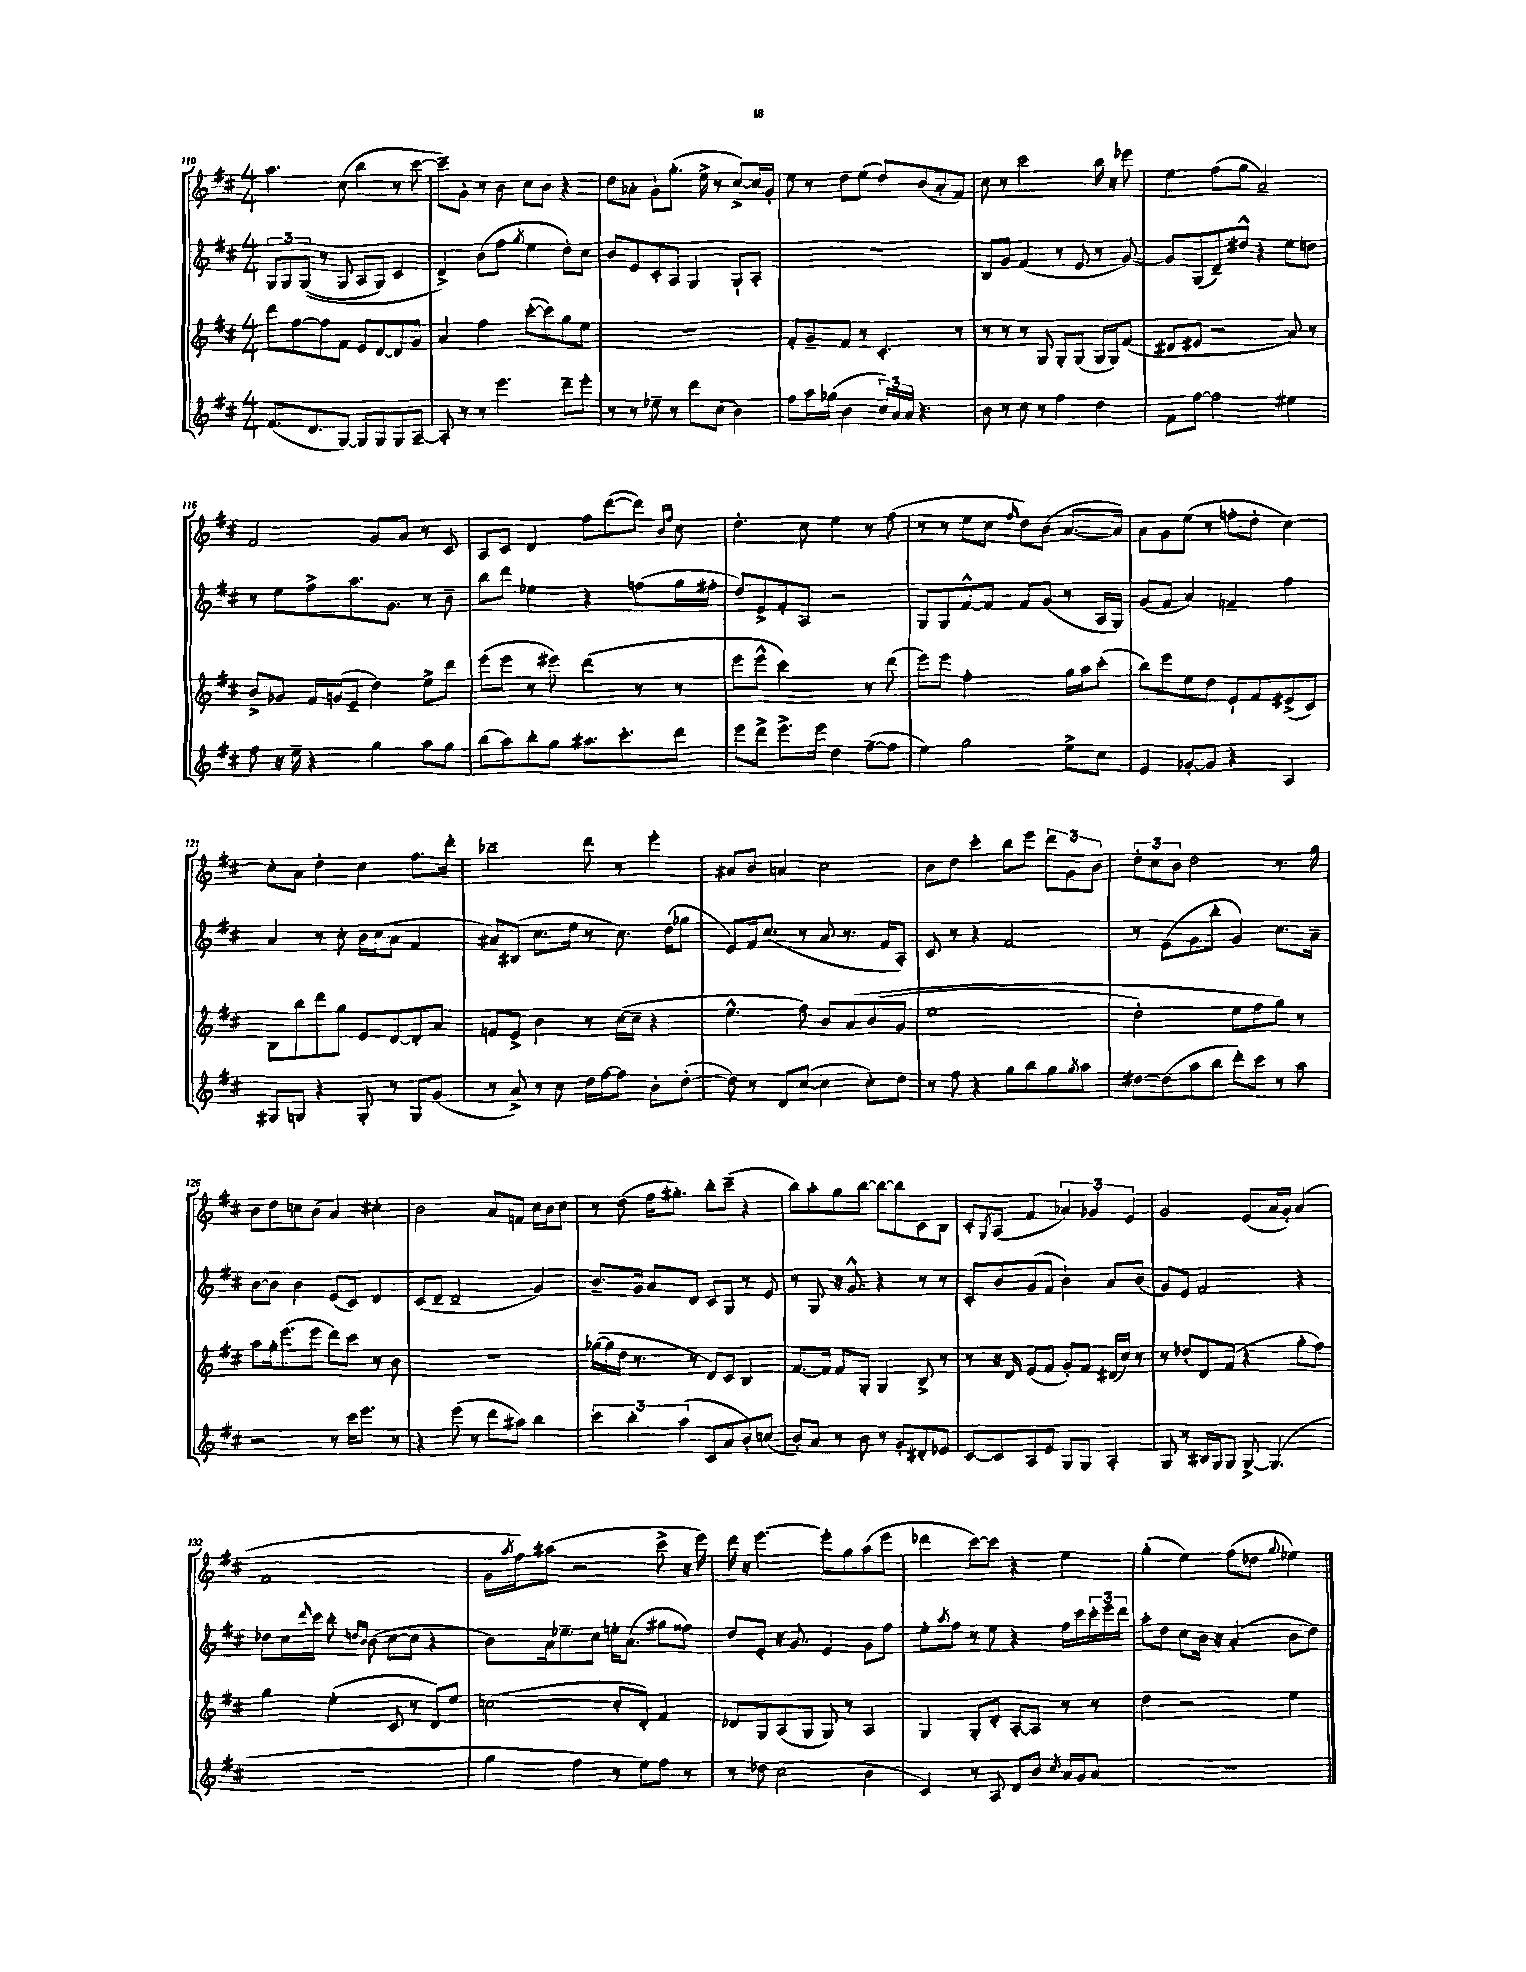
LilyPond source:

<<
\new StaffGroup <<
\new Staff = "s0" {
    \clef treble \key d \major \numericTimeSignature \time 4/4
    a''4. cis''8( b''4 r8 cis'''8~ |
    cis'''8--) g'8-. r8 b'8 cis''8 b'8 r4 |
    d''8 aes'8-. g'8-! g''8.-.( e''16-> r8 cis''8~->) cis''16 g'16-. |
    e''8 r8 d''8 e''8( d''8) b'8( a'8-. fis'8) |
    cis''8 r8 cis'''2 b''16 r16 ees'''8 |
    e''4 fis''8( g''8 a'2--) |
    fis'2 g'8 a'8 r8 cis'8 |
    a8 cis'8 d'4 fis''8 d'''8~( d'''8) \grace { b'16 fis''16 } cis''8 |
    d''4.-. cis''8 e''4 r8 fis''8( |
    r8 r8 e''8 cis''8 \grace { fis''16 } d''8) b'8( a'8.~ a'16) |
    a'8 g'8 e''8( r8 f''8-. d''8-. cis''4~) |
    cis''8-. a'8 d''4-. cis''4 fis''8. d'''16-. |
    bes''2-- d'''8 r8 e'''4-. |
    ais'8 b'8 a'4 cis''2 |
    b'8 d''8 cis'''4-. b''8 e'''8 \tuplet 3/2 { d'''8 g'8 b'8 } |
    \tuplet 3/2 { d''8-. cis''8 b'8 } d''2 r8. g''16 |
    b'8 d''8 c''8 b'8( a'4) cis''4-. |
    b'2 a'8 f'8 cis''16 b'16 cis''8 |
    r8 d''8( fis''16 gis''8.-.) b''8-. cis'''8--( r4 |
    b''8) a''8-. g''8 b''8~ b''8~ b''8 cis'8 b8 |
    cis'8-. \acciaccatura { g8 } a8( fis'4 \tuplet 3/2 { aes'4) ges'4 e'4 } |
    g'2 e'8( a'16 g'16-.) a'4( |
    fis'1 |
    g'16 \acciaccatura { a''8 } fis''16) ais''8( r2 cis'''8-> r16 e'''16) |
    d'''16 r16 e'''4.~ e'''8-. g''8 a''8( e'''8 |
    des'''4 cis'''8~) cis'''8 r4 e''4 |
    g''4-.( e''4) fis''8( des''8 \appoggiatura { g''8 } ees''4) \bar "|." |
}
\new Staff = "s1" {
    \clef treble \key d \major \numericTimeSignature \time 4/4
    \tuplet 3/2 { g8 g8 g8(\( } r8 g8 a8 g8) cis'4 |
    d'4->\) b'8( fis''8 \acciaccatura { g''8 } e''4 d''8-.) cis''8 |
    b'8 e'8 cis'8-. a8 g4 g8-! a8-. |
    R1 |
    b8 g'8 fis'4( r8 e'8 r8 g'8~) |
    g'8 g8( d'8--) dis''8-^ r4 e''8 d''8 |
    r8 e''8 fis''8-> a''8. g'8. r8 b'8-- |
    b''8 d'''8 ees''4 r4 f''8( g''16 fis''16-. |
    d''8) e'8-> fis'8-. a8 r2 |
    g8 g8 fis'8~-^ fis'8 fis'8 g'8( r8 a16 g16) |
    g'8( fis'8 a'4) f'4-- fis''4 |
    a'4 r8 cis''8-. b'16 cis''16( a'8 fis'4 |
    ais'8) bis8( cis''8. e''16 r8 cis''8.) d''16( ges''8 |
    e'8) fis'16 cis''8.( r8 a'8 r8. fis'16 a8-.) |
    cis'8 r8 r4 fis'2 |
    r8 e'8( g'8 b''8-. g'4) cis''8. a'16-- |
    b'8~ b'8 b'4 e'8( cis'8) d'4 |
    cis'8( d'8-- d'2-- g'4) |
    b'8.-- g'16 a'8 d'8 cis'8 g8 r8 e'8 |
    r8 g8 r16 g'8.-^ r4 r8 r8 |
    cis'8-. b'8 g'8( fis'8 b'4-!) a'8 b'8( |
    g'8) e'8 fis'2 r4 |
    des''8 cis''16 \grace { d'''16 } cis'''16 b''8-. \grace { d''16 b'16 } b'8( cis''8~ cis''8 r4 |
    b'8) a'16 ees''8.-- cis''8 e''16-. a'8.( gis''8 fisis''8) |
    d''8 e'8-. r16 g'8. e'4 g'8 fis''8 |
    e''8-. \acciaccatura { a''8 } fis''8 r8 e''8 r4 fis''16 cis'''16 \tuplet 3/2 { cis'''16-. e'''16 d'''16 } |
    a''8-. d''8 cis''8 b'16 r16 a'4-.( b'8 d''8) \bar "|." |
}
\new Staff = "s2" {
    \clef treble \key d \major \numericTimeSignature \time 4/4
    d'''8 fis''8~ fis''8 fis'8 e'8 d'8~ d'8 g'8 |
    a'4 fis''4 cis'''8~-.( cis'''8) g''8 e''8 |
    R1 |
    fis'8-. g'8-- fis'8 r8 cis'4.-. r8 |
    r8 r8 r8 g8 g8-. g8( g16 g16) fis'8( |
    dis'8 eis'8 r2 a'8) r8 |
    b'8-> ges'8 fis'16 g'16( e'8-- d''4) e''8-> d'''8 |
    e'''8( e'''8 r8 eis'''8) d'''4( r8 r8 |
    e'''8 e'''8-^ cis'''2) r8 d'''8( |
    e'''8) e'''8 fis''2-. g''16 a''16 cis'''8-.( |
    b''8) e'''8 e''8 d''8 e'8-! fis'8 eis'8->( cis'8) |
    b8 b''8 d'''8 g''8 e'8 d'8~ d'8-. a'8 |
    f'8 e'8-> b'4 r8 cis''16~( cis''16-- r4 |
    e''4.-^ fis''8) b'8 a'8\( b'8( g'8 |
    e''1 |
    d''2-.) e''8 fis''8 g''8\) r8 |
    a''8 g''16-. e'''8.( e'''8 d'''8) cis'''8 r8 b'8 |
    R1 |
    ges''16~( ges''16 d''16 r8. r8 d'8) cis'8 b4 |
    fis'8.~ fis'16 fis'8 g8-. g4 b8-> r8 |
    r8 r16 d'16 e'8( fis'8 g'8-.) fis'8 dis'16( cis''16) r8 |
    r8 des''8-. d'8 fis'8( r4 g''8-. fis''8) |
    g''4 e''4-.( cis'8 r8 d'8) e''8 |
    c''2~( c''8-. d'8-.) fis'4 |
    des'8 g8 a8( g8 g8) r8 a4 |
    g4 g8-. d'8-. a8~-. a8 r8 r8 |
    d''4 r2 e''4 \bar "|." |
}
\new Staff = "s3" {
    \clef treble \key d \major \numericTimeSignature \time 4/4
    fis'8.( d'8. g8~) g8 g8 g8 a8~-- |
    a8-. r8 r8 e'''4. d'''8-- e'''8-. |
    r8 r8 ees''8-- r8 d'''8 cis''8( b'4) |
    fis''8 a''16 ges''16( b'4 \tuplet 3/2 { cis''16) a'16 a'16 } r4. |
    b'8 r8 cis''8 r8 fis''4 d''4 |
    fis'8 fis''8~ fis''2 eis''4 |
    fis''8 r16 e''16-- r4 g''4 a''8 g''8 |
    b''8( a''8) b''8-. g''8 ais''8. cis'''8.-. d'''8 |
    e'''8 d'''8-> e'''8.-> e'''16 d''4 fis''8~--( fis''8 |
    e''4) g''2 e''8-> cis''8 |
    e'4 ges'8~-. ges'8 r4 a4 |
    gis8 g8 r4 g8-. r8 g8 g'8( |
    r8 a'8->) r8 cis''8 d''16 fis''16~ fis''8 b'8-. d''8~-.( |
    d''8) r8 d'8 cis''8~( cis''4 cis''8-.) d''8 |
    r8 fis''8 r4 g''8 b''8 g''8 \acciaccatura { g''8 } a''8 |
    dis''8~ dis''8( a''8 b''8 d'''8-.) cis'''8 r8 a''8 |
    r2 r8 cis'''16 e'''8. r8 |
    r4 e'''8( r8 d'''8 ais''8) b''4 |
    \tuplet 3/2 { cis'''4 b''4-. a''4( } cis'8 a'8 b'8-.) c''8( |
    b'8-.) a'8 r8 b'8 r8 g'8-. dis'8-. ees'8 |
    cis'8~ cis'8 a8 e'8 g8 g8 a4-. |
    g8 r8 bis16 g16 g8 g8~-> g4.( |
    R1 |
    g''4 fis''4 r8 e''8) fis''8 r8 |
    r8 des''8 cis''2( b'4 |
    cis'4) r8 a8 d'8 b'8 \acciaccatura { cis''8 } a'16 g'16 a'8 |
    R1 \bar "|." |
}
>>
>>
\layout { \context { \Score currentBarNumber = #110 } }
